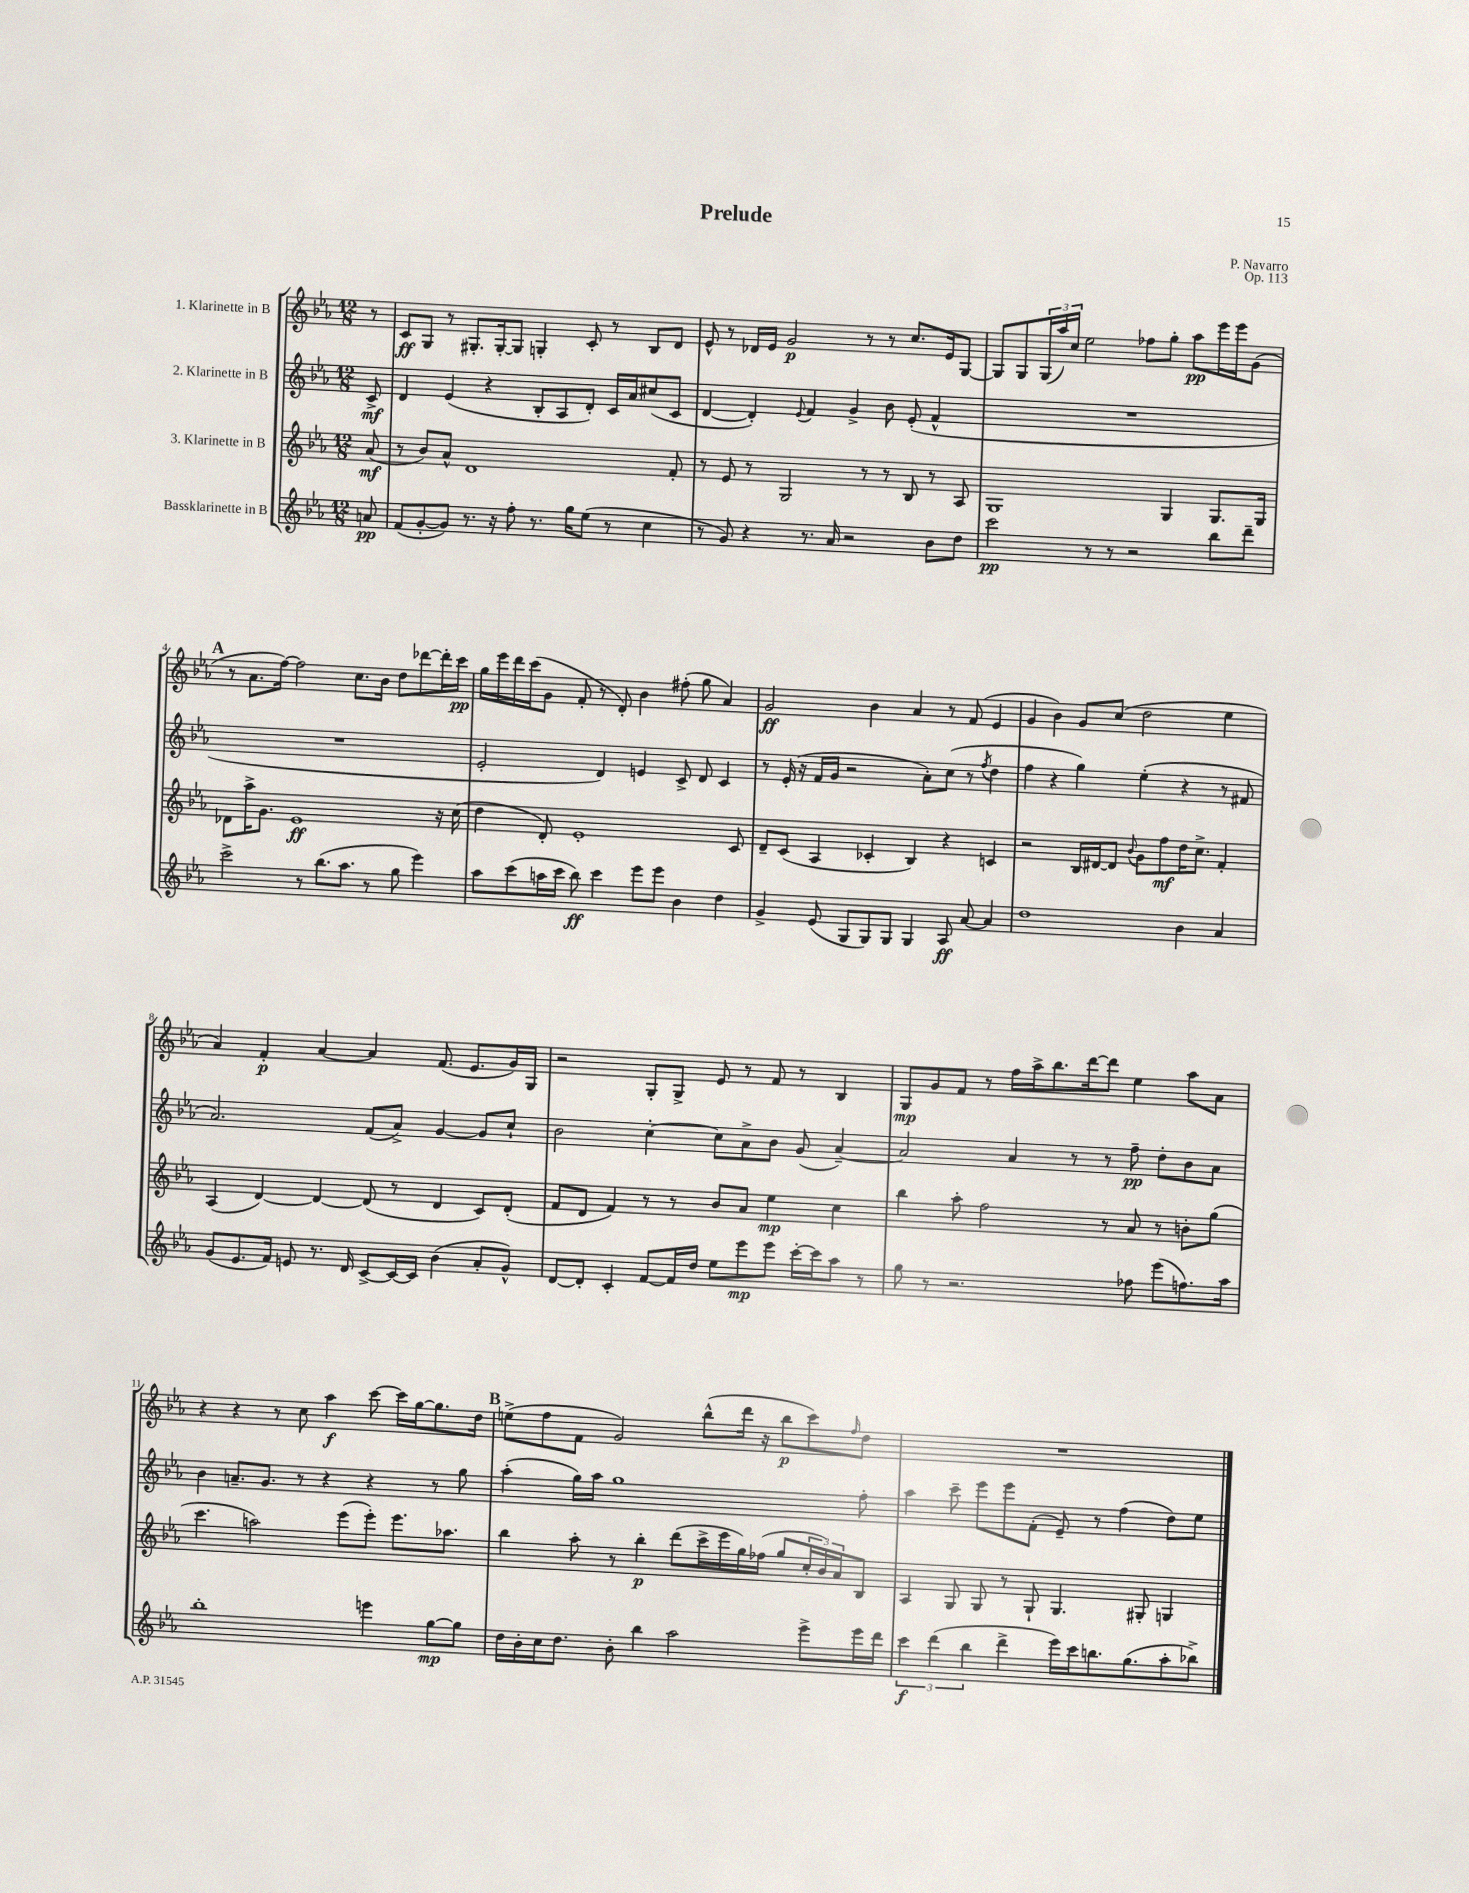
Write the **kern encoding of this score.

**kern	**kern	**kern	**kern
*staff4	*staff3	*staff2	*staff1
*clefG2	*clefG2	*clefG2	*clefG2
*k[b-e-a-]	*k[b-e-a-]	*k[b-e-a-]	*k[b-e-a-]
*M12/8	*M12/8	*M12/8	*M12/8
8a	(8a-	8c^	8r
=	=	=	=
(8f	8r	4d	8c
[8g'	8b-)	.	8G
8g])	8a-^^	(4e-	8r
8.r	1d	.	8.G#'
.	.	4r	.
16r	.	.	[16G#'
8ff'	.	.	8G#]
8.r	.	8B-'	4G'
.	.	8A-	.
16gg	.	.	.
(8ee-	.	8d')	8c'
8r	.	16c	8r
.	.	16a-	.
4cc	.	(8cc#	8B-
.	8f'	8c	8d
=	=	=	=
8r	8r	[4d	8e-^^
8g)	8e-	.	8r
4r	8r	4d'])	16d-
.	.	.	16e-
.	2G	.	2g
.	.	8qqe-	.
8.r	.	4f	.
16a-	.	.	.
2r	.	4g^	.
.	8r	.	8r
.	8r	8b-	8r
.	8B-	(8e-'	8.cc
8b-	8r	4f^^	.
.	.	.	16e-
8dd	8A-	.	[8G
=	=	=	=
2ccc	1G	1.r	8G]
.	.	.	8G
.	.	.	(24G
.	.	.	24aa-)
.	.	.	24cc
.	.	.	2ee-
8r	.	.	.
8r	.	.	.
2r	.	.	.
.	.	.	8ff-
.	4G	.	8gg'
.	.	.	8aa-
8bb-	8.G	.	16eee-
.	.	.	16eee-
8ddd~	.	.	(8g
.	16G	.	.
=	=	=	=
2ccc^	8d-	1.r	8r
.	16aa-^	.	8.a-
.	8.g	.	.
.	.	.	[16ff)
.	1e-	.	2ff]
8r	.	.	.
(8.bb-	.	.	.
8.aa-	.	.	.
.	.	.	8.cc
8r	.	.	.
.	.	.	16b-
8gg	.	.	8dd
4eee-)	.	.	[8ddd-
.	16r	.	16ddd-']
.	(16cc	.	16ccc
=	=	=	=
8aa-	4dd	2e-'	16gg
.	.	.	16eee-
(8ccc	.	.	16ddd
.	.	.	(16ccc
16aa	8d')	.	8g
16ccc	.	.	.
8bb-)	1e-'	.	8f'
4ccc	.	4d)	8r
.	.	.	8d')
8eee-	.	4e	4b-
8eee-	.	.	.
4b-	.	8c^	(8ff#'
.	.	8d	8gg
4dd	.	4c	4a-)
.	8c	.	.
=	=	=	=
4g^	8d~	8r	2g
.	(8c	(16e-'	.
.	.	16r	.
(8e-	4A-	16f	.
.	.	16g	.
8G	.	2r	.
8G)	4c-'	.	4b-
8G	.	.	.
4G	4B-)	.	4a-
.	.	8a-')	.
8A-	4r	(8cc	8r
[8a-	.	8r	(8f
.	.	8qff	.
4a-]	4c	4dd	4e-
=	=	=	=
1dd	2r	4ff	4g
.	.	4r	4b-)
.	16B-	4gg)	8g
.	[16d#	.	.
.	8d#]	.	(8cc
.	8qqb-	.	.
.	8g	(4ee-'	2dd
.	8ff	.	.
4b-	16dd	4r	.
.	8.cc^	.	.
4a-	4f'	8r	4ee-
.	.	8f#	.
=	=	=	=
(8g	(4A-	2.a-)	4a-)
8.e-	.	.	.
.	[4d)	.	4f'
16f)	.	.	.
8e	.	.	.
8.r	4d_	.	[4a-
16d	.	.	.
[8c^	(8d]	(8f	4a-]
16c_	8r	8a-^)	.
16c]	.	.	.
(4b-	4d	[4g	(8.f
.	.	.	8.e-
8a-'	8c)	8g]	.
8g^^)	(8d'	8cc`	16g)
.	.	.	16G
=	=	=	=
[8d	8f	2b-	2r
8d']	8d	.	.
4c'	4f)	.	.
[8f	8r	[4cc'	8G'
16f]	8r	.	8G^
16dd	.	.	.
8ee-	8b-	8cc]	8e-
8eee-	8a-	8a-^	8r
8eee-	4ee-	8b-	8f
[16ccc'	.	(8g	8r
16ccc]	.	.	.
8aa-	4cc	[4a-~)	4B-
8r	.	.	.
=	=	=	=
8gg	4bb-	2a-]	8G
8r	.	.	8g
2.r	8aa-'	.	8f
.	2ff	.	8r
.	.	4a-	16ff
.	.	.	16aa-^
.	.	.	8.bb-
.	.	8r	.
.	.	.	[16ddd
.	8r	8r	8ddd]
8ff-	8a-	8ff~	4ee-
(8eee-	8r	8dd'	.
8.ff)	8b'	8b-	8aa-
.	(8gg	8a-	8a-
16aa-	.	.	.
=	=	=	=
1bb-'	4.ccc	4b-	4r
.	.	8.a~	4r
.	2aa)	.	.
.	.	8.g	.
.	.	.	8r
.	.	8r	8cc
.	.	4r	4aa-
.	(8eee-	.	.
4eee	8eee-')	4r	[8ccc
.	8.eee-	.	16ccc]
.	.	.	[16gg
[8gg	.	8r	8.gg]
.	8.aa-	.	.
8gg]	.	8gg	.
.	.	.	16dd
=	=	=	=
16dd	4bb-	(4aa-'	(8ee^
16b-'	.	.	.
16cc	.	.	8ff
8.dd	.	.	.
.	8aa-'	16gg)	8f
.	.	16aa-	.
8b-'	8r	1gg	2g)
4bb-	4bb-'	.	.
2aa-	(8ddd	.	.
.	16ccc^	.	(8bb-^^
.	16eee-	.	.
.	16gg)	.	16ddd
.	(16ff-	.	16r
.	8gg	.	8bb-
8eee-^	24cc'	.	8ccc)
.	24b-)	.	.
.	24a-	.	.
.	.	.	16qqff
16eee-	8B-	8ff'	8dd
16ddd	.	.	.
=	=	=	=
6ccc	4A-	4aa-	1.r
(6ddd	.	.	.
.	8G	8ccc~	.
6bb-	.	.	.
.	8G	8eee-	.
4ddd^	8r	8eee-	.
.	8G`	(8f'	.
16eee-)	4.G	8e-~)	.
16ccc	.	.	.
8.bb	.	8r	.
.	.	(4ff	.
(8.gg	.	.	.
.	8G#'	.	.
8aa-'	4G	8dd)	.
8bb-^)	.	8ee-	.
==	==	==	==
*-	*-	*-	*-
